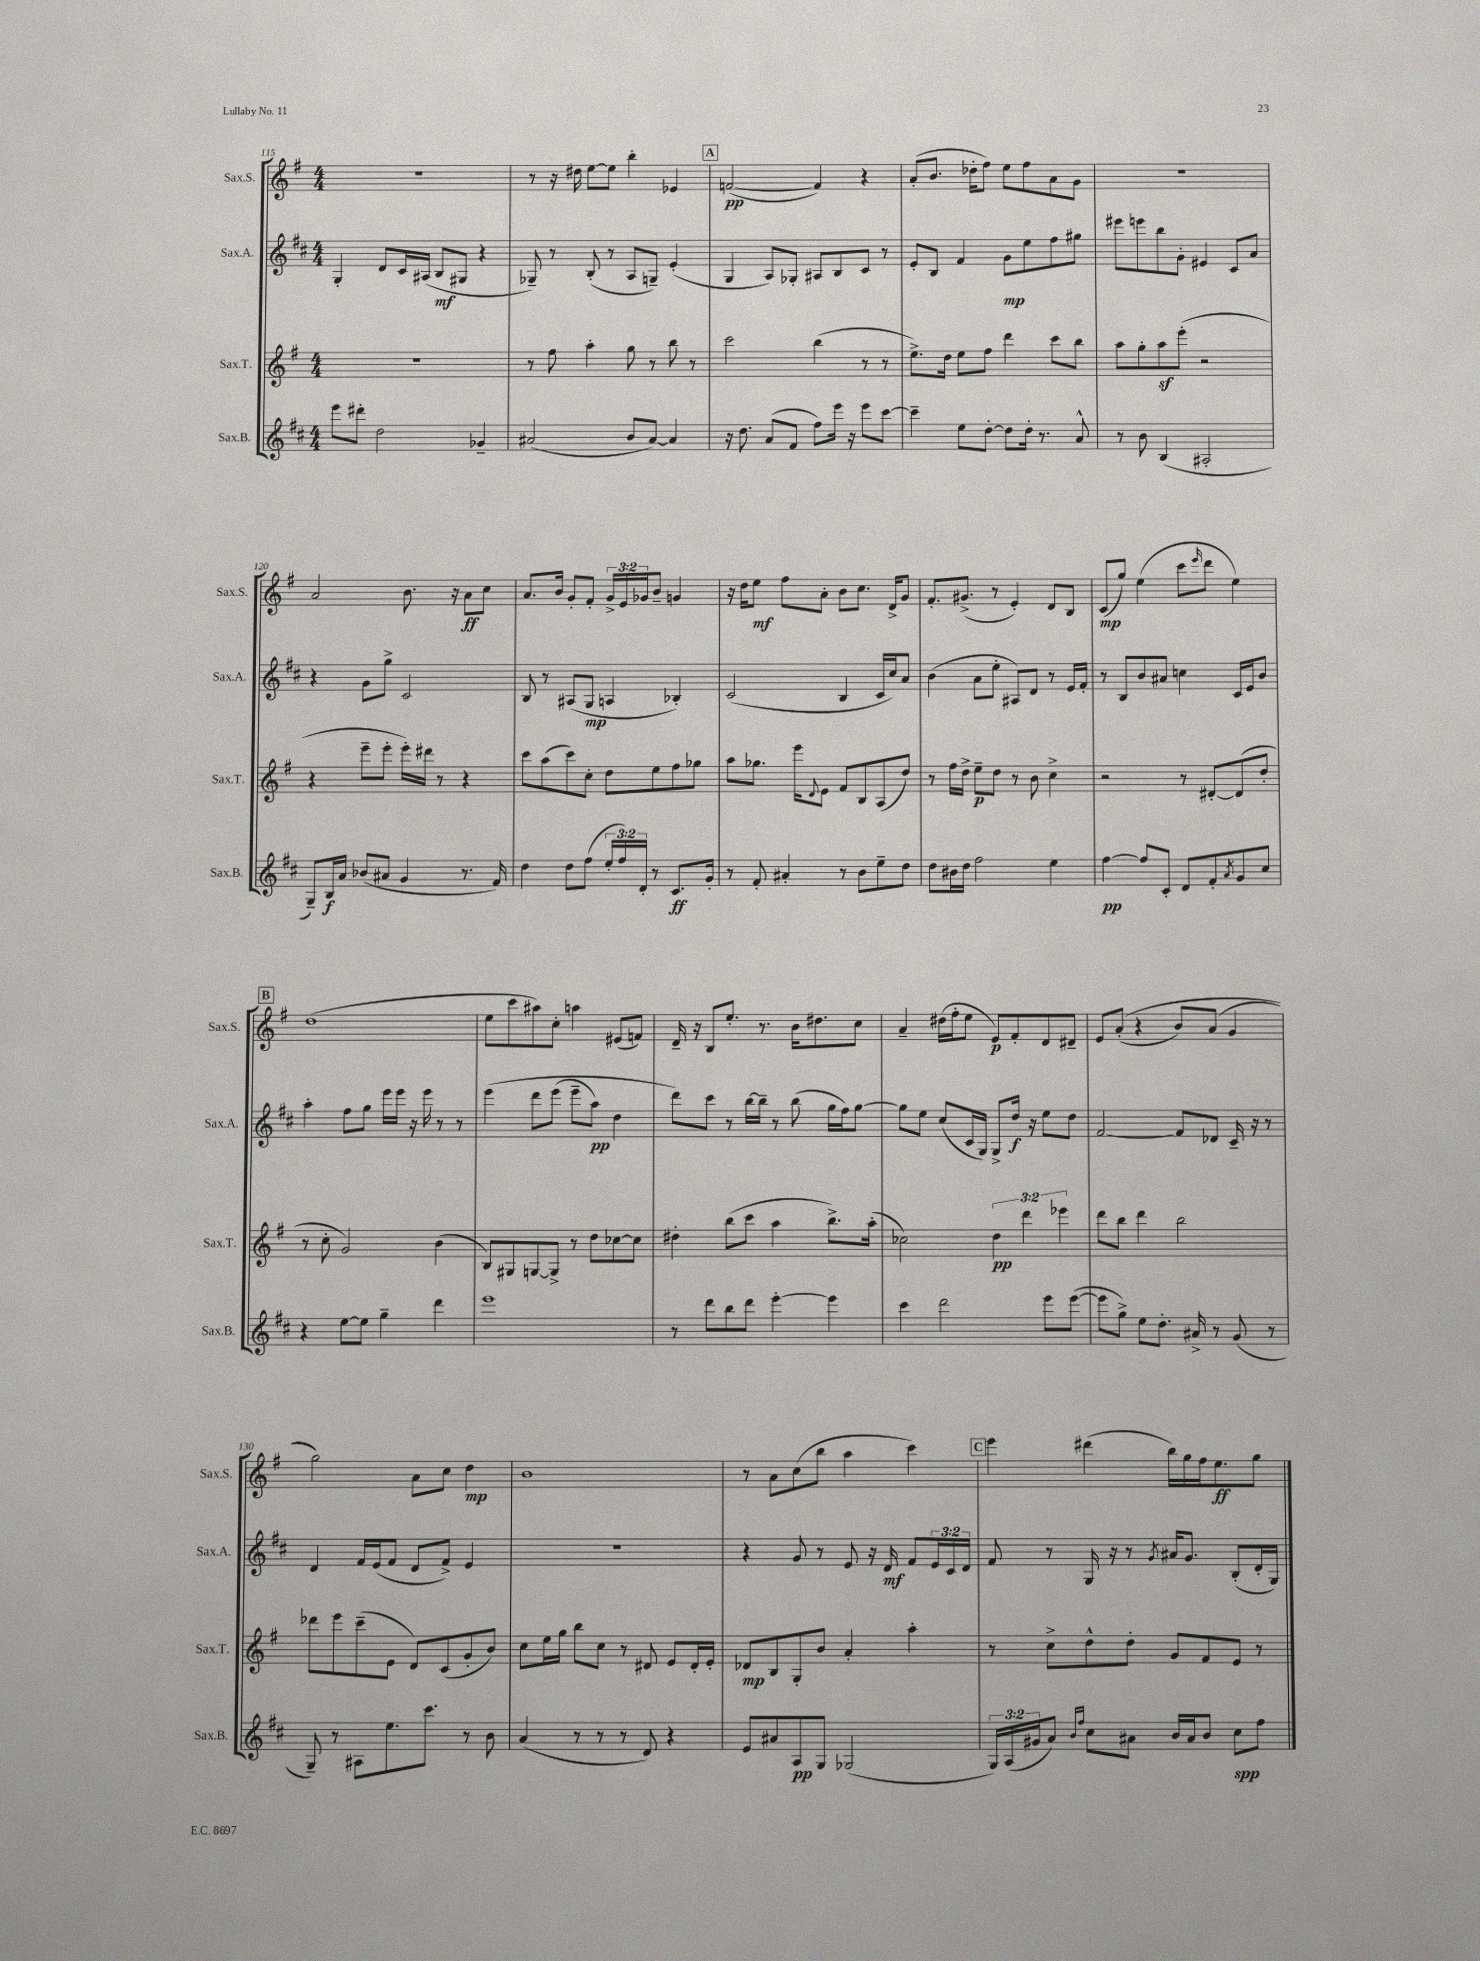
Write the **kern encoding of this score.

**kern	**dynam	**kern	**dynam	**kern	**dynam	**kern	**dynam
*part4	*part4	*part3	*part3	*part2	*part2	*part1	*part1
*staff4	*staff4	*staff3	*staff3	*staff2	*staff2	*staff1	*staff1
*I"Sax.B.	*	*I"Sax.T.	*	*I"Sax.A.	*	*I"Sax.S.	*
*I'Sax.B.	*	*I'Sax.T.	*	*I'Sax.A.	*	*I'Sax.S.	*
*clefG2	*	*clefG2	*	*clefG2	*	*clefG2	*
*k[f#c#]	*	*k[f#]	*	*k[f#c#]	*	*k[f#]	*
*M4/4	*	*M4/4	*	*M4/4	*	*M4/4	*
=115	=115	=115	=115	=115	=115	=115	=115
8eee\L	.	1r	.	4G'/	.	1r	.
8ddd#X'\J	.	.	.	.	.	.	.
2dd\	.	.	.	8d/L	.	.	.
.	.	.	.	16c#/L	.	.	.
.	.	.	.	(16A#X/JJ	.	.	.
.	.	.	.	8B/L	mf	.	.
.	.	.	.	8G#X/J	.	.	.
4g-X~/	.	.	.	4r	.	.	.
=116	=116	=116	=116	=116	=116	=116	=116
(2a#X/	.	8r	.	8G-X~/)	.	8r	.
.	.	8ff#\	.	8r	.	16r	.
.	.	.	.	.	.	16dd#X\	.
.	.	4aa'\	.	(8B'/	.	[8ee\L	.
.	.	.	.	8r	.	8ee\J]	.
8b/L	.	8gg\	.	8A/L	.	4bb'\	.
[8a#/J)	.	8r	.	8Gn~/J)	.	.	.
4a#/]	.	8bb\	.	(4e'/	.	4e-X/	.
.	.	8r	.	.	.	.	.
!!LO:REH:place=s1:t=A
=117	=117	=117	=117	=117	=117	=117	=117
16r	.	2ccc\	.	4G/	.	([2fn/	pp
8.dd\	.	.	.	.	.	.	.
(8a/L	.	.	.	8A/L)	.	.	.
8f#/J	.	.	.	8G-X'/J	.	.	.
8ff#\L)	.	(4bb\	.	8A#X/L	.	4f/])	.
16eee\Jk	.	.	.	8B/	.	.	.
16r	.	.	.	.	.	.	.
8eee\L	.	8r	.	8c#/J	.	4r	.
[8ccc#\J	.	8r	.	8r	.	.	.
=118	=118	=118	=118	=118	=118	=118	=118
4ccc#~\]	.	8.ee^\L)	.	8e'/L	.	(8a'/L	.
.	.	.	.	8B/J	.	8.b/J	.
.	.	16dd\Jk	.	.	.	.	.
8ee\L	.	8ee\L	.	4f#/	.	.	.
.	.	.	.	.	.	16dd-X'\KL	.
[8dd'\J	.	8ff#\J	.	.	.	8ff#\J)	.
8dd\L]	.	4ddd\	.	8g\L	mp	8ee\L	.
16dd'\Jk	.	.	.	8ee\	.	8ff#\	.
8.r	.	.	.	.	.	.	.
.	.	8ccc\L	.	8ff#\	.	8a\	.
8a^^/	.	8bb\J	.	8gg#X\J	.	8g\J	.
=119	=119	=119	=119	=119	=119	=119	=119
8r	.	8aa\L	.	8eee#X\L	.	1r	.
8b\	.	8gg'\	.	8eeen\	.	.	.
(4B/	.	8aaz\	.	8bb\	.	.	.
.	.	(8eee'\J	.	8g'\J	.	.	.
2A#X'/	.	2r	.	4e#X/	.	.	.
.	.	.	.	8c#/L	.	.	.
.	.	.	.	8a/J	.	.	.
!!LO:LB:g=z
=120	=120	=120	=120	=120	=120	=120	=120
8G~/L)	.	4r	.	4r	.	2a/	.
16B/L	f	.	.	.	.	.	.
16a/JJ	.	.	.	.	.	.	.
(8b-X/L	.	8eee~\L	.	8g\L	.	.	.
8a#X/J	.	8eee'\J	.	8gg^\J	.	.	.
4g/	.	16eee'\LL)	.	2c#/	.	8.b\	.
.	.	16ddd#X\JJ	.	.	.	.	.
.	.	8r	.	.	.	.	.
.	.	.	.	.	.	16r	.
8.r	.	4r	.	.	.	8a\L	ff
.	.	.	.	.	.	8cc\J	.
16f#/)	.	.	.	.	.	.	.
=121	=121	=121	=121	=121	=121	=121	=121
4dd\	.	8ccc\L	.	8B/	.	8.a/L	.
.	.	(8aa\	.	8r	.	.	.
.	.	.	.	.	.	16b/Jk	.
8dd\L	.	8ccc\)	.	(8A#X/L	.	8g'/L	.
(8ff#\J	.	8cc'\J	.	8G/J	mp	8f#'/J	.
24ee'/LL	.	8dd\L	.	4An/	.	24g^/LL	.
24ff#/)	.	.	.	.	.	24e/	.
24d'/JJ	.	.	.	.	.	24g-X/J	.
8r	.	8ee\	.	.	.	8b~/J	.
8.c#/L	ff	8ff#\	.	4B-X'/)	.	4gn/	.
.	.	8gg-X\J	.	.	.	.	.
16g'/Jk	.	.	.	.	.	.	.
=122	=122	=122	=122	=122	=122	=122	=122
8r	.	8aa\L	.	(2c#/	.	16r	.
.	.	.	.	.	.	16dd\KL	.
8f#'/	.	8.gg-X\J	.	.	.	8ee\J	mf
4a#X'/	.	.	.	.	.	8ff#\L	.
.	.	16eee\KL	.	.	.	.	.
.	.	8qqd/	.	.	.	.	.
.	.	8e\J	.	.	.	8a'\J	.
8r	.	8f#/L	.	4B/	.	8b\L	.
8b\L	.	8B/	.	.	.	8.cc\J	.
8ee~\	.	(8A/	.	16c#/LL	.	.	.
.	.	.	.	16cc#/J)	.	16d^/KL	.
8dd\J	.	8dd/J)	.	8a/J	.	8g/J	.
=123	=123	=123	=123	=123	=123	=123	=123
8dd\L	.	8r	.	(4b\	.	8.f#'/L	.
16b#X\L	.	16ff#\LL	.	.	.	.	.
16dd\JJ	.	16dd^\JJ	.	.	.	(8.g#X^/J	.
2ff#\	.	8ee~\L	p	8a\L	.	.	.
.	.	8dd\J	.	8ee'\J	.	8r	.
.	.	8r	.	8A#X/L)	.	4e'/)	.
.	.	8b\	.	8d/J	.	.	.
4ee\	.	4cc^\	.	8r	.	8d/L	.
.	.	.	.	16e/LL	.	8B/J	.
.	.	.	.	16f#'/JJ	.	.	.
=124	=124	=124	=124	=124	=124	=124	=124
[4ff#\	pp	2r	.	8r	.	(8c/L	mp
.	.	.	.	8B/L	.	8gg/J)	.
8ff#/L]	.	.	.	8b/	.	(4ee\	.
8c#'/J	.	.	.	8a#X/J	.	.	.
8d/L	.	8r	.	4ccn\	.	8ccc\L	.
.	.	.	.	.	.	16qqeee/	.
8f#'/	.	[8d#X'/L	.	.	.	8ddd\J	.
8qa/	.	.	.	.	.	.	.
8g/	.	(8d#/]	.	16c#/LL	.	4ee\)	.
.	.	.	.	16e/J	.	.	.
8cc#/J	.	8dd'/J	.	8b/J	.	.	.
!!LO:LB:g=z
!!LO:REH:place=s1:t=B
=125	=125	=125	=125	=125	=125	=125	=125
4r	.	8r	.	4aa'\	.	(1dd	.
.	.	8cc'\	.	.	.	.	.
[8ee\L	.	2g/)	.	8ff#\L	.	.	.
8ee\J]	.	.	.	8gg\J	.	.	.
4gg~\	.	.	.	16eee\LL	.	.	.
.	.	.	.	16eee\JJ	.	.	.
.	.	.	.	16r	.	.	.
.	.	.	.	16eee\	.	.	.
4ddd\	.	(4b\	.	8r	.	.	.
.	.	.	.	8r	.	.	.
=126	=126	=126	=126	=126	=126	=126	=126
1eee	.	8B/L)	.	(4eee\	.	8ee\L	.
.	.	8G#X/	.	.	.	8ccc\	.
.	.	[8Gn/	.	8ddd\L	.	8aa#X\)	.
.	.	8G^/J]	.	(8eee\J	.	8cc'\J	.
.	.	8r	.	8eee~\L	.	4aan\	.
.	.	8dd\L	.	8aa\J)	pp	.	.
.	.	[8cc-X\	.	4dd\	.	(8e#X/L	.
.	.	8cc-\J]	.	.	.	8fn/J)	.
=127	=127	=127	=127	=127	=127	=127	=127
8r	.	4dd#X'\	.	8ddd\L)	.	16d~/	.
.	.	.	.	.	.	16r	.
8ddd\L	.	.	.	8ccc#\J	.	8B/L	.
8bb\	.	(8bb\L	.	8r	.	8.ee'/J	.
8ddd\J	.	8ccc\J	.	[16bb\LL	.	.	.
.	.	.	.	16bb~\JJ]	.	8.r	.
[4eee'\	.	4aa\	.	8r	.	.	.
.	.	.	.	(8bb\	.	16b\KL	.
.	.	.	.	.	.	8.dd#X\	.
4eee\]	.	8.bb^\L)	.	16gg\LL	.	.	.
.	.	.	.	16ff#\J)	.	.	.
.	.	.	.	[8gg\J	.	8cc\J	.
.	.	(16aa'\Jk	.	.	.	.	.
=128	=128	=128	=128	=128	=128	=128	=128
4ccc#\	.	2cc-X\)	.	8gg\L]	.	4a~/	.
.	.	.	.	8ee\J	.	.	.
2ddd\	.	.	.	(8cc#/L	.	(16dd#X\LL	.
.	.	.	.	.	.	16ff#'\J	.
.	.	.	.	16c#/L	.	8ee\J	.
.	.	.	.	16G/JJ)	.	.	.
.	.	6dd\	pp	8G^/L	.	8e/L)	p
.	.	.	.	16dd/Jk	f	8f#'/	.
.	.	6ddd\	.	.	.	.	.
.	.	.	.	16r	.	.	.
8eee\L	.	.	.	8ee\L	.	8d/	.
.	.	6eee-X\	.	.	.	.	.
([8eee\J	.	.	.	8dd\J	.	8d#X~/J	.
=129	=129	=129	=129	=129	=129	=129	=129
8eee\L]	.	8ddd\L	.	[2f#/	.	8e/L	.
8gg^\J)	.	8bb\J	.	.	.	((8a'/J	.
8ee\L	.	4ddd\	.	.	.	4r	.
8.dd'\J	.	.	.	.	.	.	.
.	.	2bb\	.	8f#/L]	.	8b/L)	.
16a#X^/	.	.	.	.	.	.	.
8r	.	.	.	8d-X/J	.	(8a/J	.
(8g/	.	.	.	16c#~/	.	4g/	.
.	.	.	.	16r	.	.	.
8r	.	.	.	8r	.	.	.
!!LO:LB:g=z
=130	=130	=130	=130	=130	=130	=130	=130
8G~/)	.	8ddd-X\L	.	4d/	.	2gg\))	.
8r	.	8eee\	.	.	.	.	.
8A#X\L	.	(8ccc~\	.	16f#/LL	.	.	.
.	.	.	.	(16e/J	.	.	.
8.ee\	.	8e\J	.	8f#/J	.	.	.
.	.	8d/L)	.	8d/L	.	8a\L	.
8.ccc#\J	.	.	.	.	.	.	.
.	.	(8c/	.	8f#^/J)	.	8cc\J	.
8r	.	8g'/	.	4e/	.	4dd\	mp
8b\	.	8b/J)	.	.	.	.	.
=131	=131	=131	=131	=131	=131	=131	=131
(4a/	.	8cc\L	.	1r	.	1b	.
.	.	16ee\L	.	.	.	.	.
.	.	16gg\JJ	.	.	.	.	.
8r	.	8bb\L	.	.	.	.	.
8r	.	8cc\J	.	.	.	.	.
8r	.	8r	.	.	.	.	.
8d/)	.	8d#X/	.	.	.	.	.
4r	.	8e/L	.	.	.	.	.
.	.	16d#'/L	.	.	.	.	.
.	.	16e'/JJ	.	.	.	.	.
=132	=132	=132	=132	=132	=132	=132	=132
8e/L	.	8d-X/L	mp	4r	.	8r	.
8a#X/	.	8B/	.	.	.	8a\L	.
8A/	pp	8G'/	.	8g/	.	(8cc\	.
8G/J	.	8b/J	.	8r	.	8bb\J	.
(2G-X/	.	4a'/	.	8e/	.	4aa\	.
.	.	.	.	16r	.	.	.
.	.	.	.	16d/	mf	.	.
.	.	4aa'\	.	8f#/L	.	4ccc\)	.
.	.	.	.	24e/L	.	.	.
.	.	.	.	24c#/	.	.	.
.	.	.	.	24d/JJ	.	.	.
!!LO:REH:place=s1:t=C
=133	=133	=133	=133	=133	=133	=133	=133
24G/LL)	.	8r	.	8f#/	.	4eee\	.
(24A/	.	.	.	.	.	.	.
24g#X/J	.	.	.	.	.	.	.
8a/J)	.	8cc^\L	.	8r	.	.	.
16qqb/LL	.	.	.	.	.	.	.
16qqff#/JJ	.	.	.	.	.	.	.
8cc#\L	.	8dd^^\	.	16G/	.	(4ddd#X\	.
.	.	.	.	16r	.	.	.
8a#X\J	.	8dd'\J	.	8r	.	.	.
.	.	.	.	8qg/	.	.	.
16b/LL	.	8g/L	.	16a#X/KL	.	16bb\LL)	.
16a#/J	.	.	.	8.g/J	.	16gg\	.
8b/J	.	8f#/	.	.	.	16ff#\J	.
.	.	.	.	.	.	8.ee\	ff
8cc#\L	spp	8e/J	.	(8B'/L	.	.	.
8ff#\J	.	8r	.	16d'/L	.	8gg\J	.
.	.	.	.	16G/JJ)	.	.	.
==	==	==	==	==	==	==	==
*-	*-	*-	*-	*-	*-	*-	*-
